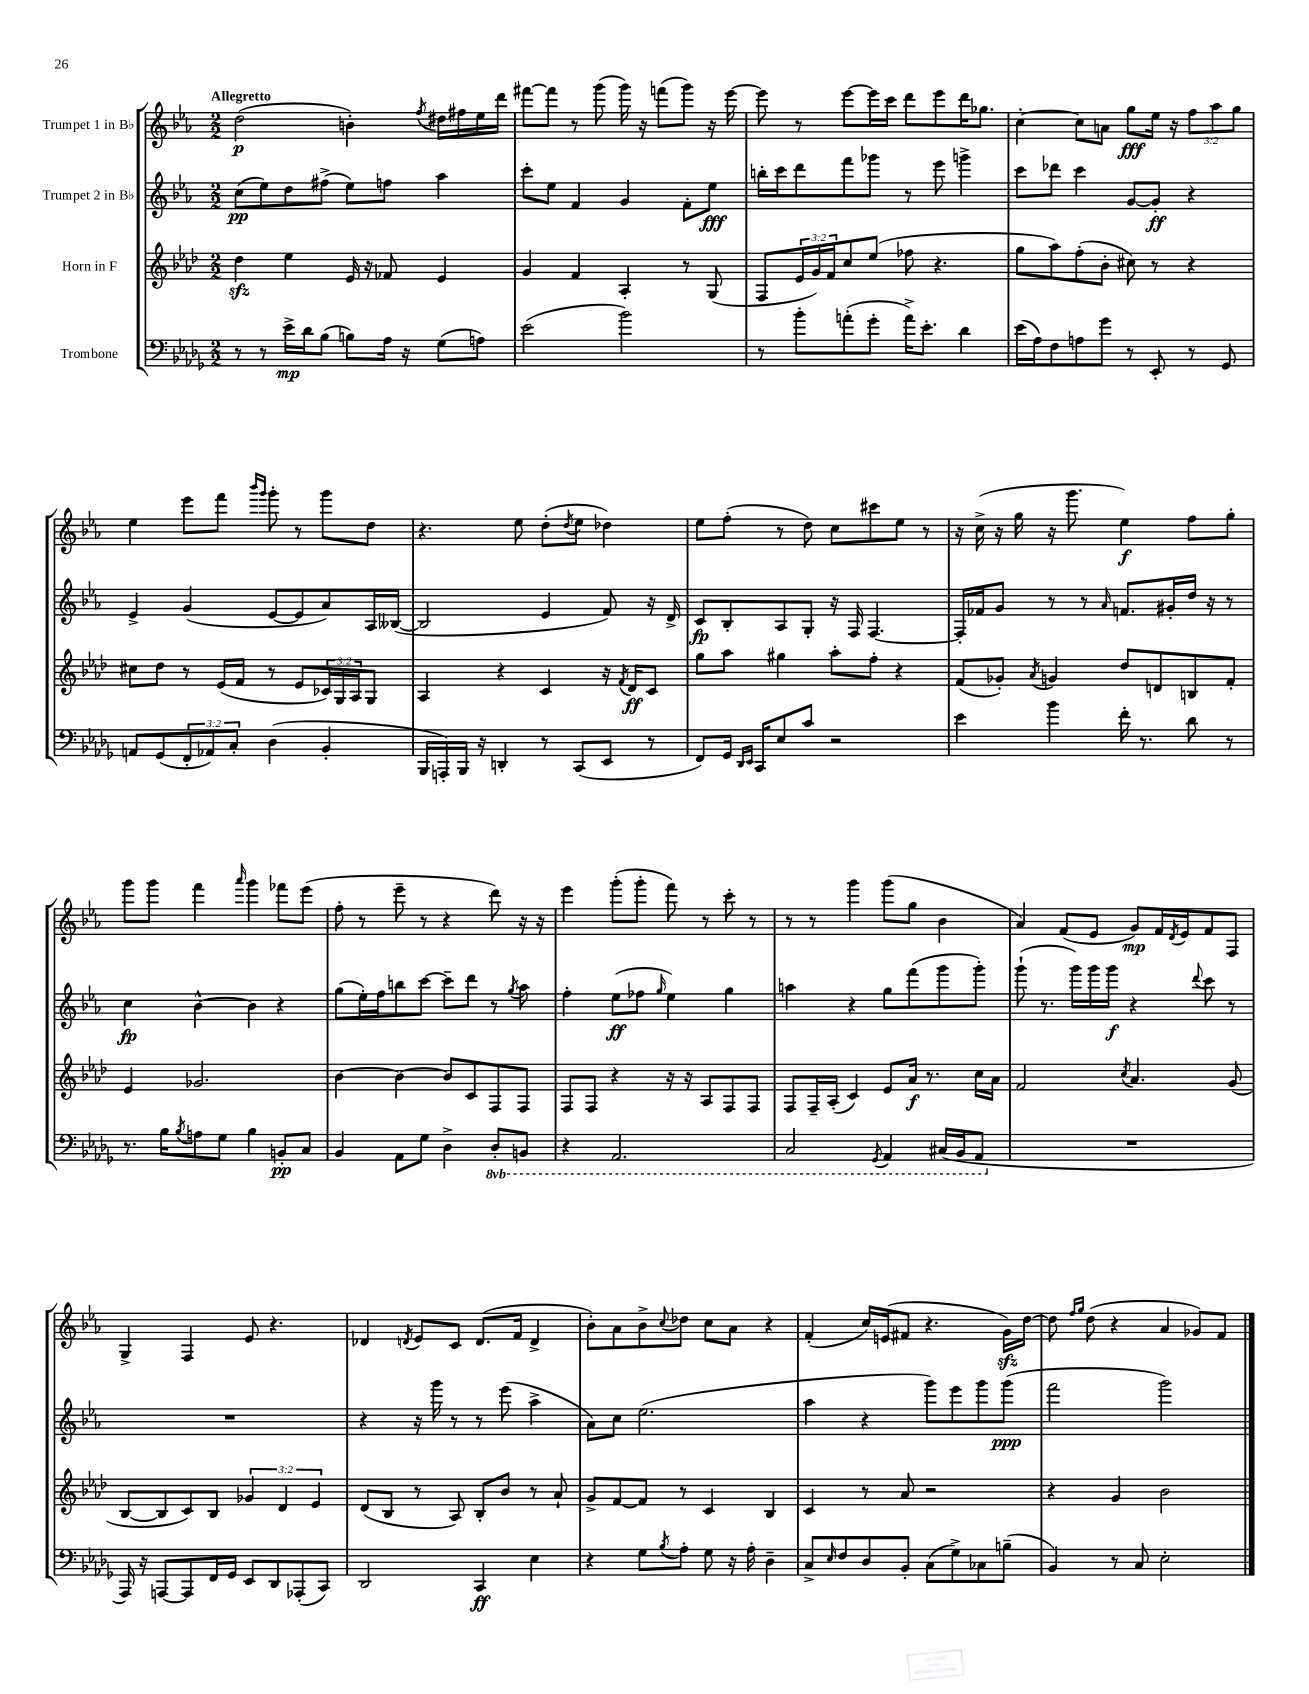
<<
\new StaffGroup <<
\new Staff = "s0" \with { instrumentName = "Trumpet 1 in Bb" } {
    \clef treble \key ees \major \numericTimeSignature \time 2/2 \override Staff.TupletNumber.text = #tuplet-number::calc-fraction-text \tempo "Allegretto"
    d''2\p( b'4-.) \acciaccatura { f''8 } dis''16 fis''16 ees''16 d'''16 |
    fis'''8~ fis'''8 r8 g'''8( g'''16) r16 f'''8( g'''8) r16 ees'''16~ |
    ees'''8 r8 ees'''8~ ees'''16 c'''16 d'''8 ees'''8 d'''16 ges''8. |
    c''4~-. c''8 a'8 g''8\fff ees''16 r16 \tuplet 3/2 { f''8 aes''8 g''8 } |
    ees''4 ees'''8 f'''8 \grace { bes'''16 g'''16 } g'''8-. r8 g'''8 d''8 |
    r4. ees''8 d''8-.( \acciaccatura { d''8 } ees''8 des''4) |
    ees''8 f''8-.( r8 d''8) c''8 cis'''8 ees''8 r8 |
    r16 c''16->( r16 g''16 r16 g'''8. ees''4\f) f''8 g''8-. |
    g'''8 g'''8 f'''4 \grace { aes'''16 } g'''4 fes'''8 ees'''8( |
    f''8-. r8 ees'''8-- r8 r4 d'''8) r16 r16 |
    ees'''4 g'''8-.( g'''8-. f'''8) r8 c'''8-. r8 |
    r8 r8 g'''4 g'''8( g''8 bes'4 |
    aes'4) f'8( ees'8 g'8\mp) f'16 \acciaccatura { d'8 } ees'16 f'8 f8 |
    g4-> f4 ees'8 r4. |
    des'4 \acciaccatura { d'8 } ees'8 c'8 d'8.( f'16 d'4-> |
    bes'8-.) aes'8 bes'8-> \appoggiatura { c''8 } des''8 c''8 aes'8 r4 |
    f'4-.( c''16) e'16( fis'8 r4. g'16\sfz) d''16~ |
    d''8 \grace { f''16 g''16 } d''8( r4 aes'4 ges'8) f'8 \bar "|." |
}
\new Staff = "s1" \with { instrumentName = "Trumpet 2 in Bb" } {
    \clef treble \key ees \major \numericTimeSignature \time 2/2
    c''8\pp( ees''8) d''8 fis''8->( ees''8) f''8 aes''4 |
    c'''8-. ees''8 f'4 g'4 f'8-. ees''8\fff |
    b''16-. c'''16 d'''8 f'''8 ges'''8 r8 ees'''8 g'''4-> |
    c'''8 des'''8 c'''4 g'8~ g'8-.\ff r4 |
    ees'4-> g'4( ees'8~ ees'8 aes'8) aes16 beses16~( |
    beses2 ees'4 f'8) r16 d'16-> |
    c'8\fp bes8-. aes8 g8-. r16 f16 f4.~ |
    f16-. fes'16 g'8 r8 r8 \grace { aes'16 } f'8. gis'16-. d''16 r16 r8 |
    c''4\fp bes'4~-^ bes'4 r4 |
    g''8( ees''16-.) f''16 b''8 c'''8~ c'''8-- d'''8 r8 \acciaccatura { g''8 } aes''8 |
    f''4-. ees''8\ff( fes''8 \grace { g''16 } ees''4) g''4 |
    a''4 r4 g''8 f'''8( g'''8 g'''8-.) |
    g'''8-!( r8. g'''16) g'''16 g'''16\f r4 \appoggiatura { d'''8 } c'''8 r8 |
    R1 |
    r4 r16 g'''16 r8 r8 ees'''8( aes''4-> |
    aes'8) c''8 ees''2.( |
    aes''4 r4 g'''8) ees'''8 g'''8 g'''8\ppp( |
    f'''2 g'''2) \bar "|." |
}
\new Staff = "s2" \with { instrumentName = "Horn in F" } {
    \clef treble \key aes \major \numericTimeSignature \time 2/2 \override Staff.TupletNumber.text = #tuplet-number::calc-fraction-text
    des''4\sfz ees''4 ees'16 r16 fes'8 ees'4 |
    g'4 f'4 aes4-. r8 g8( |
    f8 \tuplet 3/2 { ees'16 g'16) f'16 } c''8 ees''8( fes''8 r4. |
    g''8 aes''8) f''8-.( bes'8-. cis''8) r8 r4 |
    cis''8 des''8 r8 ees'16( f'16 r8 ees'8 \tuplet 3/2 { ces'16) g16 aes16 } g8 |
    aes4 r4 c'4 r16 \acciaccatura { f'8 } des'16\ff c'8 |
    g''8 aes''8 gis''4 aes''8-. f''8-. r4 |
    f'8( ges'8-.) \acciaccatura { aes'8 } g'4 des''8 d'8 b8 f'8-. |
    ees'4 ges'2. |
    bes'4~ bes'4~ bes'8 c'8 f8 f8 |
    f8 f8 r4 r16 r16 aes8 f8 f8 |
    f8 f16-- aes16-.( c'4) ees'8 aes'16\f r8. c''16 aes'16 |
    f'2 \acciaccatura { c''8 } aes'4. g'8( |
    bes8~ bes8 c'8) bes8 \tuplet 3/2 { ges'4 des'4 ees'4 } |
    des'8( bes8 r8 aes8) bes8-. bes'8 r8 aes'8-! |
    g'8-> f'8~ f'8 r8 c'4 bes4 |
    c'4 r8 aes'8 r2 |
    r4 g'4 bes'2 \bar "|." |
}
\new Staff = "s3" \with { instrumentName = "Trombone" } {
    \clef bass \key des \major \numericTimeSignature \time 2/2 \override Staff.TupletNumber.text = #tuplet-number::calc-fraction-text \set Staff.ottavationMarkups = #ottavation-simple-ordinals
    r8 r8 ees'16->\mp des'16 bes8( b8) aes16 r16 ges8( a8) |
    ees'2( bes'2) |
    r8 bes'8-. a'8-.( ges'8-. a'16->) ees'8.-. des'4 |
    ees'16( aes16) f8 a8 ges'8 r8 ees,8-. r8 ges,8 |
    a,8 ges,8( \tuplet 3/2 { f,8-. aes,8) c8-. } des4( bes,4-. |
    bes,,16 a,,16-.) bes,,16 r16 d,4-. r8 c,8( ees,8 r8 |
    f,8) ges,16 \grace { des,16 ees,16 } c,16 ees8 c'8 r2 |
    ees'4 bes'4 f'16-. r8. des'8 r8 |
    r8. bes16 \acciaccatura { bes8 } a8 ges8 bes4 b,8-.\pp c8 |
    bes,4 aes,8 ges8 des4-> \ottava #-1 des,8-. b,,8 |
    r4 aes,,2. |
    c,2 \acciaccatura { ges,,8 } aes,,4 cis,16( bes,,16 aes,,8 \ottava #0 |
    R1 |
    aes,,16) r16 a,,8~ a,,8 f,16 ges,16 ees,8 des,8 aes,,8-.( c,8) |
    des,2 c,4\ff ees4 |
    r4 ges8 \acciaccatura { bes8 } aes8-. ges8 r16 aes16-. des4-- |
    c8-> \grace { ees16 } f8 des8 bes,8-. c8( ges8->) ces8 b8--( |
    bes,4) r8 c8 ees2-. \bar "|." |
}
>>
>>
\layout { \context { \Score \remove "Bar_number_engraver" } }
